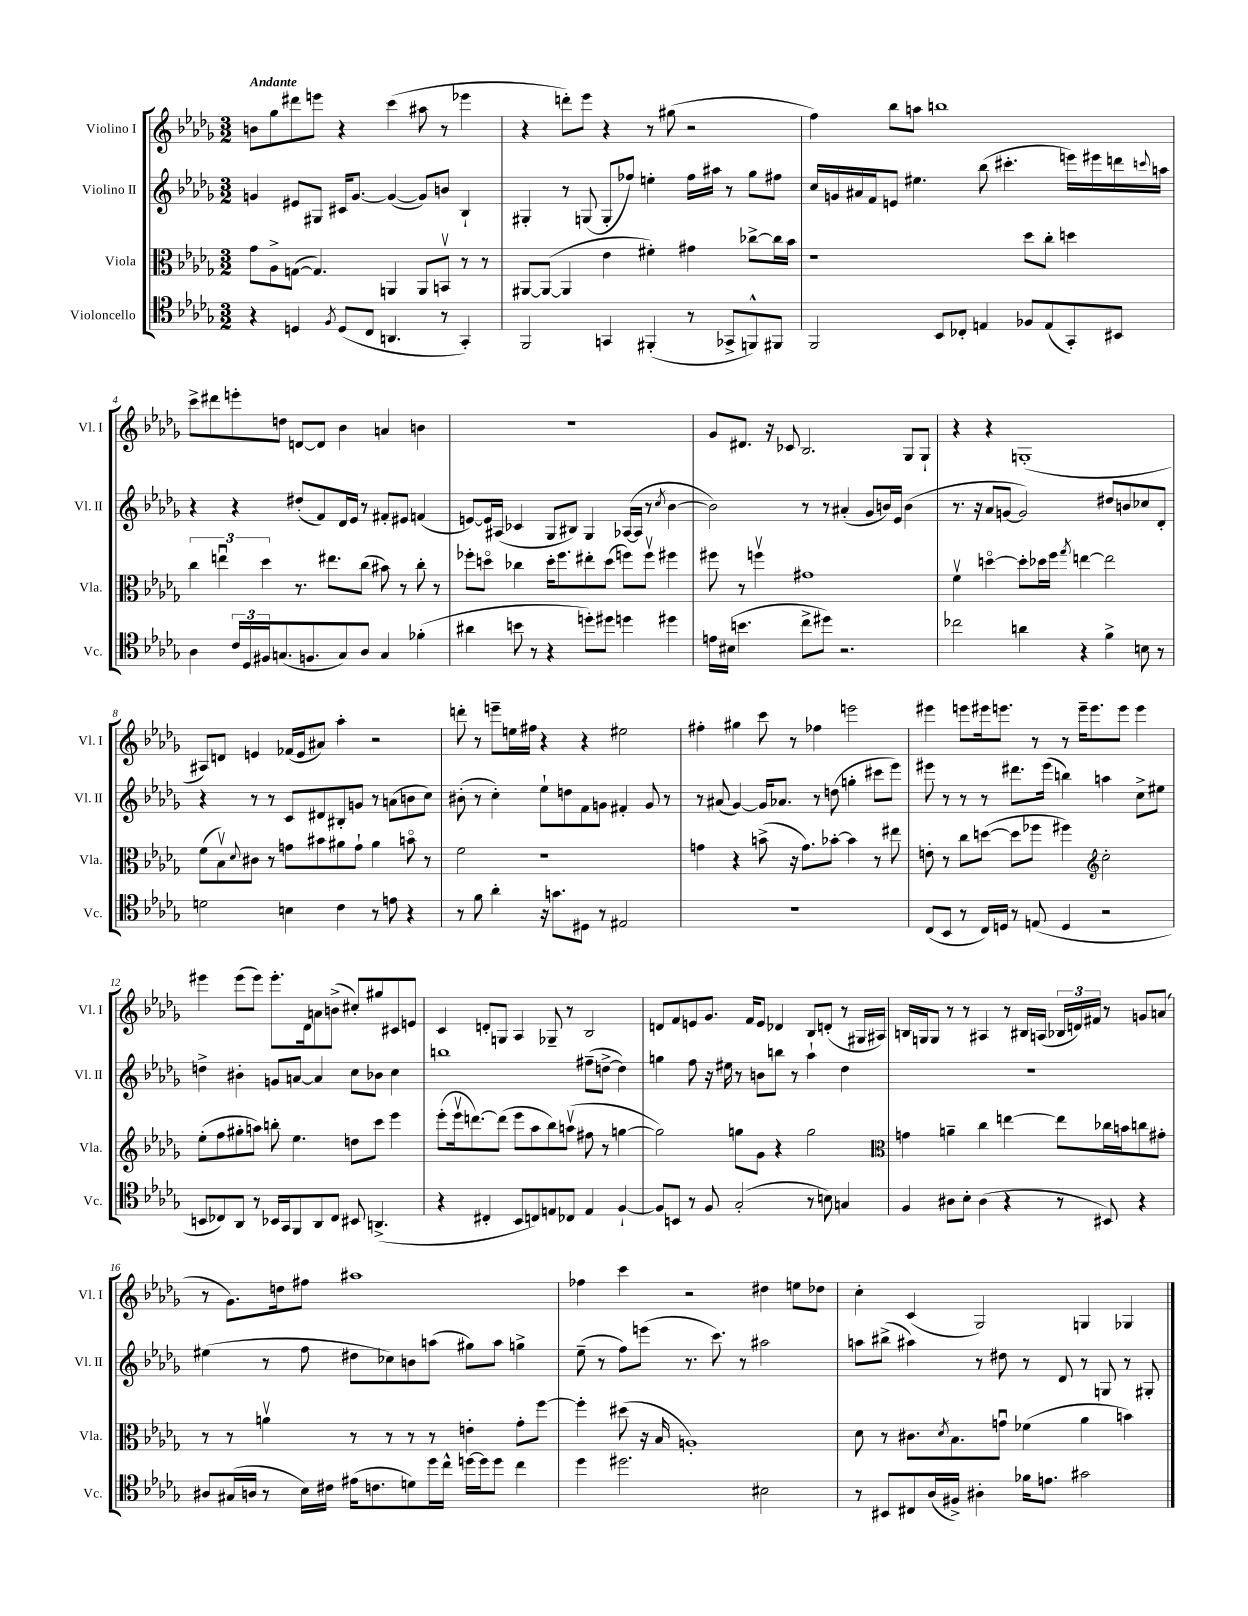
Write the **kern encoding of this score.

**kern	**kern	**kern	**kern
*part4	*part3	*part2	*part1
*staff4	*staff3	*staff2	*staff1
*I"Violoncello	*I"Viola	*I"Violino II	*I"Violino I
*I'Vc.	*I'Vla.	*I'Vl. II	*I'Vl. I
*clefC4	*clefC3	*clefG2	*clefG2
*k[b-e-a-d-g-]	*k[b-e-a-d-g-]	*k[b-e-a-d-g-]	*k[b-e-a-d-g-]
*M3/2	*M3/2	*M3/2	*M3/2
=1	=1	=1	=1
!	!	!	!LO:TX:a:B:t=Andante
4r	8g-\L	4gn/	8bn\L
.	8A-^\	.	8gg-\
4Dn/	([8Gn\J	8e#X/L	8ddd#X\
.	4.G/])	8G#X/J	8eeen\J
8qF/	.	.	.
(8D/L	.	16c#X/KL	4r
.	.	[8.g/J	.
8C/J	.	.	.
4.AAn/	4AAn/	(4g/_	(4ccc\
.	8AA/L	8g/L])	8aa#X\
8r	8BBnv/J	8bn/J	8r
4GG-'/)	8r	4B-`/	4eee-X\
.	8r	.	.
=2	=2	=2	=2
2FF/	[8AA#X/L	4G#X'/	4r
.	(8AA#/J_	.	.
.	4AA#/]	8r	8dddn'\L)
.	.	(8Gn/	8eee-\J
4GGn/	4e-\	8G'/L	4r
.	.	8ff-X/J)	.
(4FF#X'/	4f#X'\)	4een'\	8r
.	.	.	(8gg#X\
8r	4g#X\	16ff-\LL	2r
.	.	16aa#X\JJ	.
8GG-X^/L	.	8r	.
8FFn^^/)	[8cc-X^\L	8gg-\L	.
8FF#X/J	16cc-\L]	8ff#X\J	.
.	16b-\JJ	.	.
=3	=3	=3	=3
2FF/	1r	16cc/LL	4ff\)
.	.	16gn/	.
.	.	16a#X/	.
.	.	16f/J	.
.	.	8en/J	8bb-\L
.	.	4.ee#X\	8aan\J
8BB-/L	.	.	1bbn
8C-X'/J	.	.	.
4En/	.	(8bb-\	.
.	.	4.ccc#X'\	.
8F-X/L	8dd-\L	.	.
(8E/	8cc'\J	.	.
8GG-'/)	4ddn\	16eeen\LL)	.
.	.	16eee#X\	.
8BB#X/J	.	16dddn\	.
.	.	8qqcccn/	.
.	.	16aan\JJ	.
!!LO:LB:g=z
=4	=4	=4	=4
4A-\	6cc\	4r	8ccc^\L
.	.	.	8ddd#X\
.	6eenu\	.	.
24c/LL	.	4r	8eeen'\
24D-/	.	.	.
24F#X/J	6dd-\	.	.
(8.Gn/	.	.	8ddn\J
.	8.r	(8dd#X'/L	[8dn/L
8.Fn/	.	.	.
.	.	8f/)	8d/J]
.	8.ee#X\L	.	.
8G/)	.	16d-/L	4b-\
.	.	16e-/JJ	.
8A-/J	(8cc\J	8r	.
4G/	8b#X\)	8f#X'/L	4an/
.	8r	8e#X/J	.
(4f-X'\	8cc'\	(4fn/	4bn\
.	8r	.	.
=5	=5	=5	=5
4a#X\	8ff-X'\L	[8en/L)	1.r
.	8ddn\J	16e/L]	.
.	.	(16A#X/JJ	.
8bn\	4cc-X\	4c-X/	.
8r	.	.	.
4r	16dd'\KL	8G-/L	.
.	8.ff-\	.	.
.	.	8B#X/J)	.
8ddn'\L)	8ee#X'\	4G-/	.
8dd#X\J	(8dd\J	.	.
4ddn\	8ffn\L)	([16A-X/LL	.
.	.	16A-/JJ]	.
.	8ffv\J	8r	.
.	.	8qcc/	.
4dd#X\	4ff#X\	[4b-\	.
=6	=6	=6	=6
16en\LL	8ff#X\	2b-\])	8g-/L
(16B#X\JJ	.	.	.
4.bn\	8r	.	8.d#X/J
.	4ffnv\	.	.
.	.	.	16r
.	.	.	8c-X/
8cc^\L	1g#X	8r	2.B-/
8dd#X\J)	.	8r	.
2.r	.	(4a#X'/	.
.	.	8g-/L	.
.	.	16bn/L)	.
.	.	16e-/JJ	.
.	.	(4b\	8G-/L
.	.	.	8G-`/J
=7	=7	=7	=7
2cc-X\	4fv\	8.r	4r
.	.	16r	.
.	[4ddn\	8a-/L	4r
.	.	[8gn/J	.
4an\	8dd'\L]	2g/])	(1Gn'
.	16dd-X\L	.	.
.	16ff\JJ	.	.
.	8qgg-/	.	.
4r	[4een\	.	.
4f^\	2ee\]	8dd#X/L	.
.	.	8bn/	.
8Bn\	.	8cc-X/	.
8r	.	8d-'/J	.
!!LO:LB:g=z
=8	=8	=8	=8
2dn\	(8f\L	4r	8A#X/L)
.	8B-v\)	.	8dn/J
.	8qqd-/	.	.
.	8c#X\J	8r	4en/
.	8r	8r	.
4Bn\	8gn\L	8c/L	(16f-X/LL
.	.	.	16e/J
.	8b#X\	8d#X/	8a#X/J)
4c\	8a#X\	8B#X'/	4aa-'\
.	8g`\J	8gn/J	.
8r	4a#\	8r	2r
8en\	.	(8an\L	.
4r	8bn\	8bn\	.
.	8r	8cc\J)	.
=9	=9	=9	=9
8r	2f\	(8b#X'\	8dddn'\
8f\	.	8r	8r
4a-'\	.	4cc'\)	8eeen~\L
.	.	.	16een\L
.	.	.	16ff#X\JJ
16r	1r	8ee-`\L	4r
8.gn\L	.	.	.
.	.	8ddn\	.
8D#X\J	.	8f\	4r
8r	.	8gn\J	.
2E#X/	.	4f#X'/	2ee#X\
.	.	8g/	.
.	.	8r	.
=10	=10	=10	=10
1.r	4gn\	8r	4ff#X'\
.	.	(8a#X/	.
.	4r	[4g-/)	4gg#X\
.	(8bn^\	16g-/KL]	8ccc\
.	.	8.a-X/J	.
.	16r	.	8r
.	8.g\L)	.	.
.	.	8r	4ff-X\
.	[8b-X'\J	(8ddn\	.
.	4b-\]	4ggn'\	2eeen\
.	8r	8ccc#X\L	.
.	8ee#X\	8eee-\J)	.
=11	=11	=11	=11
(8C/L	8en'\	8eee#X\	4eee#X\
8BB-/J	8r	8r	.
8r	8cc\L	8r	8eeen\L
16C/LL)	([8ddn\J	8r	16eee#X\k
16Dn/JJ	.	.	8.eeen\J
8r	8dd\L]	8.ddd#X\L	.
(8En/	8ff-X\J	.	8r
.	.	(16eee#\Jk	.
4D/	4ff#X\)	4bbn\)	8r
.	.	.	16eee~\KL
.	.	.	8.eee\
*	*clefG2	*	*
2r	2cc'\	4aan\	.
.	.	.	8eee\J
.	.	8cc^\L	4eee\
.	.	8ee#X\J	.
!!LO:LB:g=z
=12	=12	=12	=12
8BBn/L	(8ee-'\L	4ddn^\	4eee#X\
8C-X/)	8ff\	.	.
8AA-/J	8gg#X'\	4b#X'\	(8eee#\L
8r	8aan\J)	.	8eee#\J)
16BB-X/LL	8bbn'\	8gn/L	8.eee#'\L
16GG-/J	.	.	.
8FF/	4.ee-\	[8an/J	.
.	.	.	16d-\k
8AA-/	.	4a/]	8an\
8C-/J	.	.	(8bn^\J
8BB#X/	8ddn\L	8cc\L	8cc#X'/L)
(4.AAn^/	8ccc\J	8b-X\J	8gg#X/
.	4eee-\	4cc\	8c#X/
.	.	.	8en/J
=13	=13	=13	=13
4r	(8eee-'\L	1bbn	4c/
.	16eee-v\k	.	.
.	[8.dddn\)	.	.
4C#X'/	.	.	8dn'/L
.	(8ddd\J]	.	8Gn/J
8BB-/L	8eee-\L	.	4A-/
8Cn/)	8aa-\	.	.
8En/	8bb-\)	.	8G-X~/
8C-X/J	(8aanv\J	.	8r
4E/	8ff#X\	(8ff#X~\L	2B-/
.	8r	[8ddn^\J	.
[4F`/	[4ggn\	4dd\])	.
=14	=14	=14	=14
8F/L]	2gg\])	4ggn\	8dn/L
8BBn/J	.	.	8f/
8r	.	8ff\	8en/
8F/	.	16r	8.g-/J
.	.	16ee#X\	.
(2G-'/	8ggn\L	8r	.
.	.	.	16f/KL
.	8g-\J	8bn\L	8e/J
.	4r	8bbn\J	4d-X/
.	.	8r	.
8r	2gg\	4aa-`\	8B-/L
8Bn\)	.	.	(8dn'/J
4Gn/	.	4dd-\	8r
.	.	.	16G#X/LL
.	.	.	16A#X/JJ)
=15	=15	=15	=15
*	*clefC3	*	*
4F/	4gn\	1.r	16Bn/LL
.	.	.	16Gn/J
.	.	.	8G/J
8A#X\L	4an~\	.	8r
8B-'\J	.	.	8r
(4A#\	4cc\	.	4A#X/
4r	[4een\	.	8r
.	.	.	16B#X/LL
.	.	.	(16An/JJ
8r	8ee\L]	.	24B-X/LL
.	.	.	24dn/)
.	.	.	24f#X/JJ
8BB#X/)	16cc-X\L	.	8r
.	16bn\J	.	.
4r	8ccn\	.	8gn/L
.	8g#X'\J	.	(8an/J
!!LO:LB:g=z
=16	=16	=16	=16
8A#X/L	8r	(4ee#X\	8r
(16G#X/L	8r	.	8.g-\L)
16An/JJ	.	.	.
8r	4anv\	8r	.
.	.	.	16ddn\k
16B-\LL)	.	8ff\	8ff#X\J
16c#X\JJ	.	.	.
(16e#X\KL	8r	8dd#X\L	1aa#X
8.cn\	.	.	.
.	8r	8cc-X\)	.
8dn\)	8r	8bn\	.
16dd-\L	8r	(8aan\J	.
16cc^^\JJ	.	.	.
[16ddn\LL	4en'\	8gg#X\L)	.
16dd\J]	.	.	.
8dd\J	.	8aa\J	.
4cc\	8g-'\L	4ggn^\	.
.	[8ff\J	.	.
=17	=17	=17	=17
4dd-\	4ff'\]	(8ee-~\	4ff-X\
.	.	8r	.
2.dd#X\	(8dd#X\	8ff\L)	4ccc\
.	16r	(8eeen\J	.
.	16B-/	.	.
.	1An')	8.r	2r
.	.	8.ccc\)	.
.	.	8r	.
2B#X\	.	2aa#X\	4dd#X\
.	.	.	8een\L
.	.	.	8dd-X\J
=18	=18	=18	=18
8r	8d-\	8aan\L	4cc'\
8BB#X/L	8r	(8bb#X^\J	.
8C#X/	8.c#X\L	4aa#X\)	(4c/
(16A-/L	.	.	.
.	8qd-/	.	.
16F#X^/JJ)	8.B-\	.	.
4A#X'\	.	8r	2G-/)
.	8gnu\J	8dd#X\	.
16f-X\KL	(4f-X\	8r	.
8.en\J	.	.	.
.	.	8d-/	.
2g#X\	4a-\	8r	4Gn/
.	.	8Gn/	.
.	4bn\)	8r	4G-X/
.	.	8G#X'/	.
==	==	==	==
*-	*-	*-	*-
